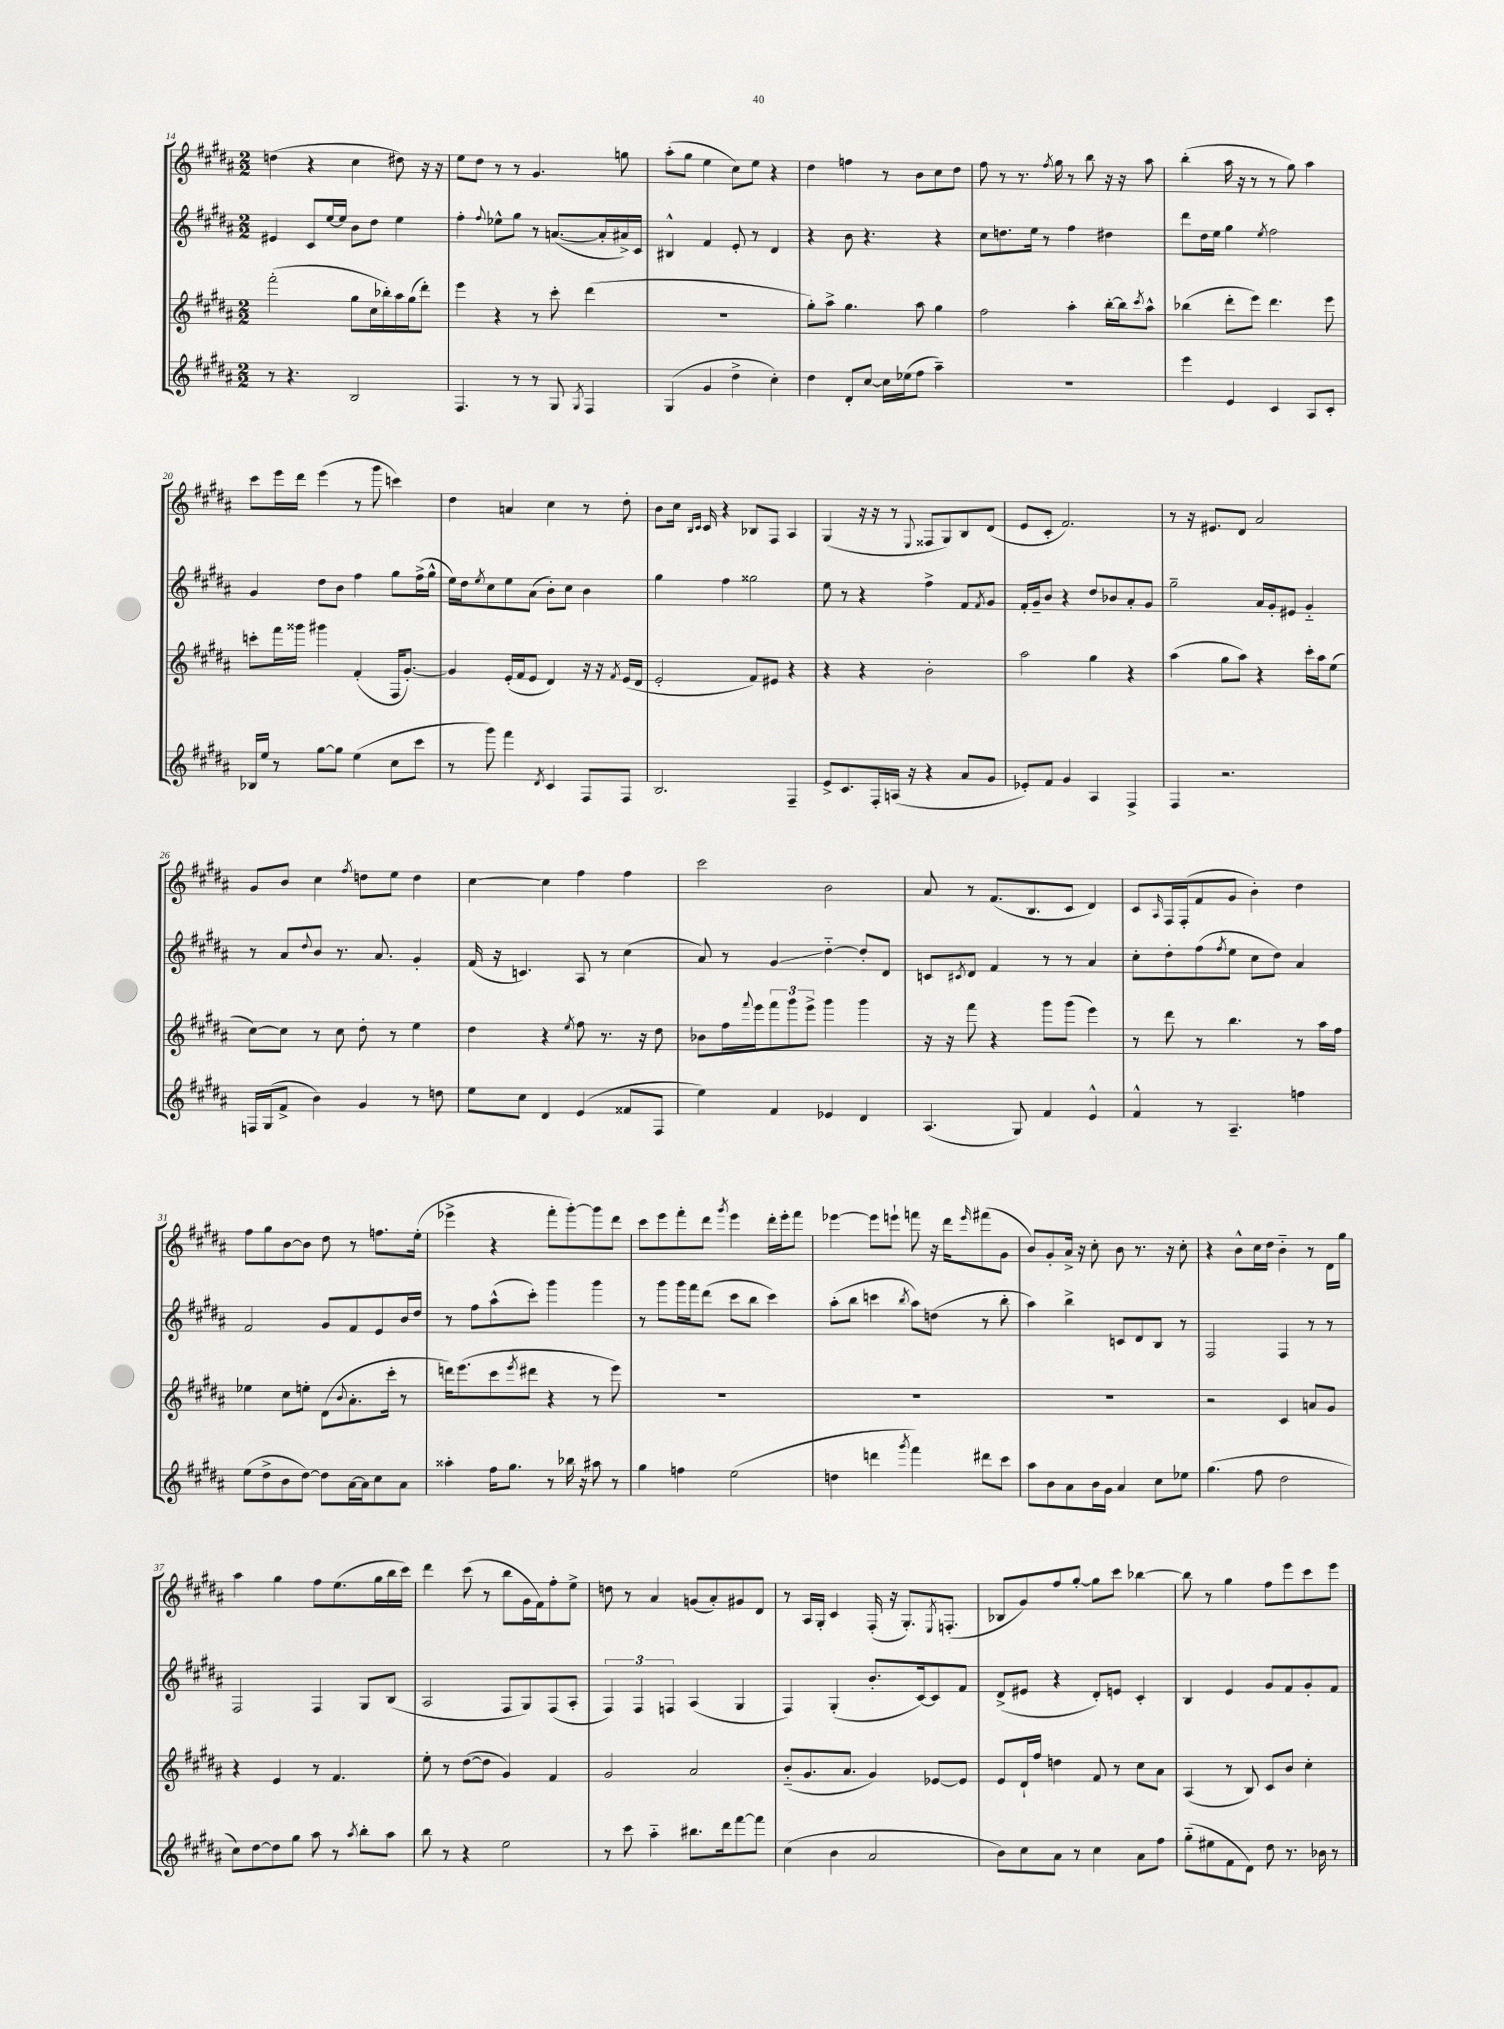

**kern	**kern	**kern	**kern
*staff4	*staff3	*staff2	*staff1
*clefG2	*clefG2	*clefG2	*clefG2
*k[f#c#g#d#a#]	*k[f#c#g#d#a#]	*k[f#c#g#d#a#]	*k[f#c#g#d#a#]
*M2/2	*M2/2	*M2/2	*M2/2
8r	(2fff#'	4e#	(4dd
4.r	.	.	.
.	.	8c#	4r
.	.	[16ee	.
.	.	16ee]	.
2B	8gg#	8b	4cc#
.	16cc#	8dd#	.
.	16bb-')	.	.
.	16aa#	4ee	8dd#)
.	(16gg#	.	.
.	8ddd#')	.	16r
.	.	.	16r
=	=	=	=
4.F#	4eee	4ff#'	8ee
.	.	.	8dd#
.	.	8qqff#	.
.	4r	8ee-^^	8r
8r	.	8gg#	8r
8r	8r	8r	4.g#
8G#	8ccc#'	([8.a	.
8qG#	.	.	.
4F#	(4ddd#	.	.
.	.	16a']	.
.	.	16a#^)	8gg
.	.	16c#	.
=	=	=	=
(4G#	1r	4B#^^	(8aa#'
.	.	.	8gg#
4g#	.	4f#	4ee
4dd#^	.	8e'	8cc#)
.	.	8r	8ee
4cc#')	.	4d#	4r
=	=	=	=
4dd#	8gg#')	4r	4dd#
.	8aa#^	.	.
8d#'	4.gg#	8b	4ff
[8cc#	.	4.r	.
16cc#]	.	.	8r
(16ee-	.	.	.
8ff#	8aa#	.	8b
4aa#~)	4gg#	4r	8cc#
.	.	.	8dd#
=	=	=	=
1r	2ff#	8cc#	8ff#
.	.	8.dd	8r
.	.	.	8.r
.	.	16ee	.
.	.	8r	.
.	.	.	8qff#
.	.	.	16gg#
.	4aa#'	4ff#	8r
.	.	.	8bb
.	[16bb'	4dd#	16r
.	16bb]	.	16r
.	8qccc#	.	.
.	8aa#^^	.	8aa#
=	=	=	=
4eee	(4bb-	8ddd#	(4bb'
.	.	16dd#	.
.	.	16ee	.
4e	8ddd#'	4gg#	16aa#
.	.	.	16r
.	8eee)	.	8r
.	.	8qee	.
4c#	4.ddd#	2ff#	8r
.	.	.	8gg#)
8A#	.	.	4aa#
8c#'	8eee	.	.
=	=	=	=
16B-	8ccc'	4g#	8ccc#
16ee	.	.	.
8r	16fff#	.	16eee
.	16ggg##	.	16ddd#
[8gg#	4ggg#	8dd#	(4eee
8gg#]	.	8b	.
(4ee	(4f#'	4ff#	8r
.	.	.	8ggg#
8cc#	16F#	8gg#	4ccc)
.	[8.g#')	.	.
8ccc#	.	(16ff#^	.
.	.	16gg#^^	.
=	=	=	=
8r	4g#]	16ee)	4dd#
.	.	16dd#	.
.	.	8qee	.
8ggg#)	.	8cc#	.
4fff#	(16e'	8ee	4a
.	16f#	.	.
.	8e	(8a#	.
8qd#	.	.	.
4c#	4d#)	8b')	4cc#
.	.	8cc#	.
8F#	16r	4b	8r
.	16r	.	.
.	8qf#	.	.
8F#	(16e	.	8dd#'
.	16d#	.	.
=	=	=	=
2.B	2e'	4gg#	8b
.	.	.	16cc#
.	.	.	16qqB
.	.	.	16qqc#
.	.	.	16c#
.	.	4ff#	4r
.	8f#)	2gg##	8B-
.	8e#	.	8F#
4F#~	4r	.	4A#
=	=	=	=
8e^	4r	8ee	(4G#
8.c#	.	8r	.
.	4r	4r	16r
16F#'	.	.	16r
(16A	.	.	8r
16r	.	.	.
.	.	.	8qqE
4r	2b'	4ff#^	8F##
.	.	.	8G#)
8a#	.	8f#	8B
.	.	8qf#	.
8g#	.	8g#	(8d#
=	=	=	=
8e-')	2aa#	16f#'	8e
.	.	16g#~	.
8f#	.	8b	8c#'
4g#	.	4r	2.f#)
4A#	4gg#	8dd#	.
.	.	8b-	.
4F#^	4r	8a#'	.
.	.	8g#	.
=	=	=	=
4F#	(4aa#	2gg#~	8r
.	.	.	16r
.	.	.	8.e#
2.r	8gg#	.	.
.	8aa#)	.	8d#
.	4r	16a#	2a#
.	.	16g#'	.
.	.	8e#	.
.	16ccc#'	4g#'~	.
.	16aa#	.	.
.	(8ee	.	.
=	=	=	=
16F	[8cc#)	8r	8g#
(16G#	.	.	.
8f#^	8cc#]	8a#	8b
.	.	8qqdd#	.
4b)	8r	8b	4cc#
.	8cc#	8.r	.
.	.	.	8qff#
4g#	8dd#'	.	8dd
.	.	8.a#	.
.	8r	.	8ee
8r	4ee	4g#'	4dd
8dd	.	.	.
=	=	=	=
8ee	4dd#	(16f#	[4cc#
.	.	16r	.
8cc#	.	4.c)	.
4d#	4r	.	4cc#]
.	8qee	.	.
(4e	8ff#	8A#	4ff#
.	8.r	8r	.
8f##	.	(4cc#	4ff#
.	16r	.	.
8F#	8dd#	.	.
=	=	=	=
4ee)	8b-	8a#)	2ccc#
.	16ff#	8r	.
.	8qqfff#	.	.
.	16eee	.	.
4f#	12fff#	4g#	.
.	12ggg#	.	.
.	12eee^	.	.
4e-	4ggg#	[4dd#'~	2b
4d#	4ggg#	8dd#']	.
.	.	8d#	.
=	=	=	=
(4.A#	16r	8c	8a#
.	16r	.	.
.	.	8qc#	.
.	8fff#	8d#	8r
.	4r	4f#	(8.f#
8G#)	.	.	.
.	.	.	8.B
4f#	8ggg#	8r	.
.	(8ggg#	8r	8c#
4e^^	4eee)	4a#	4d#)
=	=	=	=
4f#^^	8r	8cc#'	8c#
.	.	.	16qqA#
.	8ddd#	8dd#'	16F#
.	.	.	(16F#'
8r	8r	(8ff#	8f#
.	.	8qff#	.
4.A#~	4.bb	8ee	8g#
.	.	8cc#	4b')
.	.	8dd#)	.
4ff	8r	4a#	4dd#
.	16aa#	.	.
.	16ff#	.	.
=	=	=	=
(8ee	4ee-	2f#	8ff#
8dd#^	.	.	8gg#
8b	8cc#	.	[8b
[8dd#)	8ee'	.	8b]
8dd#]	(8d#	8g#	8dd#
.	8qqb	.	.
[16a#	8.a#'	8f#	8r
16a#]	.	.	.
8cc#	.	8e	8.ff
.	16ccc#'	.	.
8a#	8r	16b	.
.	.	16dd#	(16ee'
=	=	=	=
4aa##'	16ddd)	8r	4eee-^
.	(8.eee	.	.
.	.	8ff#	.
16ff#	8ccc#	(8aa#^^	4r
8.gg#	.	.	.
.	8qeee	.	.
.	8ddd#	8ccc#')	.
8r	4r	4ggg#	8fff#'
16bb-	.	.	[8ggg#')
16r	.	.	.
8aa#	8r	4ggg#	8ggg#]
8r	8eee)	.	8ddd#
=	=	=	=
4gg#	1r	8r	8ccc#
.	.	8ggg#	8eee
4ff	.	16ggg#	8fff#'
.	.	16fff#	.
.	.	(8ddd#	8ddd#
.	.	.	8qggg#
(2ee	.	8ccc#	4eee
.	.	8bb	.
.	.	4ccc#)	16ddd#'
.	.	.	16eee'
.	.	.	8fff#
=	=	=	=
4dd	1r	(8aa#'	[4eee-
.	.	8bb	.
4ddd	.	4ccc	8eee-]
.	.	.	8eee`
8qggg#	.	8qbb	.
4fff#)	.	8aa#)	8fff
.	.	(8dd	16r
.	.	.	16ddd#
.	.	.	16qqeee
8ddd#	.	8r	(8fff#
8ccc#	.	8bb'	8g#
=	=	=	=
8aa#	1r	4aa#)	8b)
8b	.	.	8g#'
8a#	.	4bb^	16a#^
.	.	.	16r
16b	.	.	8cc#'
16g#	.	.	.
4a#	.	8c	8b
.	.	8d#	8.r
8cc#	.	8B	.
.	.	.	16r
8ee-	.	8r	8cc#'
=	=	=	=
(4.gg#	2r	2F#	4r
.	.	.	8b^^
8ff#	.	.	16cc#
.	.	.	16dd#
2dd#	4c#	4F#	4b'~
.	8a	8r	8r
.	8g#	8r	16d#
.	.	.	16gg#
=	=	=	=
8cc#)	4r	2F#	4aa#
[8dd#	.	.	.
8dd#]	4e	.	4gg#
8gg#	.	.	.
8aa#	8r	4F#	8ff#
8r	4.f#	.	(8.ee
8qaa#	.	.	.
8bb'	.	8G#	.
.	.	.	16gg#
8aa#	.	(8B	16bb
.	.	.	16ccc#)
=	=	=	=
8bb	8ee'	2A#	4ddd#
8r	8r	.	.
4r	([8dd#	.	(8ccc#
.	8dd#]	.	8r
2ee	4g#)	8F#	8bb
.	.	8G#)	16g#
.	.	.	16f#)
.	4f#	(8F#	8ff#'
.	.	8A#'	8ee^
=	=	=	=
8r	2g#	6F#)	8dd
8ccc#	.	.	8r
.	.	6F#	.
4aa#'~	.	.	4a#
.	.	6F	.
8.bb#	2a#	(4A#	(8g
.	.	.	8a#')
16ddd#	.	.	.
[8fff#	.	4G#	8g#
8fff#]	.	.	8d#
=	=	=	=
(4cc#	(8b'~	4F#)	8r
.	8.g#	.	16A#
.	.	.	16G#'
4b	.	(4G#'	4c#
.	8.a#	.	.
2a#	4g#)	8.b'	(16F#'
.	.	.	16r
.	.	.	8.G#')
.	.	[16c#)	.
.	[8e-	8c#]	.
.	.	.	8qE
.	.	.	(8.F'
.	8e-]	8f#	.
=	=	=	=
8b)	8e	(8d#^	8B-
8cc#	16d#`	8e#	8g#)
.	16ff#	.	.
8a#	4dd	4r	8ff#
8r	.	.	[8gg#'
4cc#	8f#	8d#')	8gg#]
.	8r	8e	8ccc#
8a#	8cc#	4c#'	[4bb-
8ff#	8a#	.	.
=	=	=	=
(8gg#'~	(4A#	4B	8bb-]
8ee#	.	.	8r
8f#	8r	4e	4gg#
8d#)	8B)	.	.
8dd#	8c#	8g#	8ff#
8.r	8b	8f#	8eee
.	4cc#'	8g#'	8ccc#
16b-	.	.	.
8r	.	8f#	8eee
==	==	==	==
*-	*-	*-	*-
